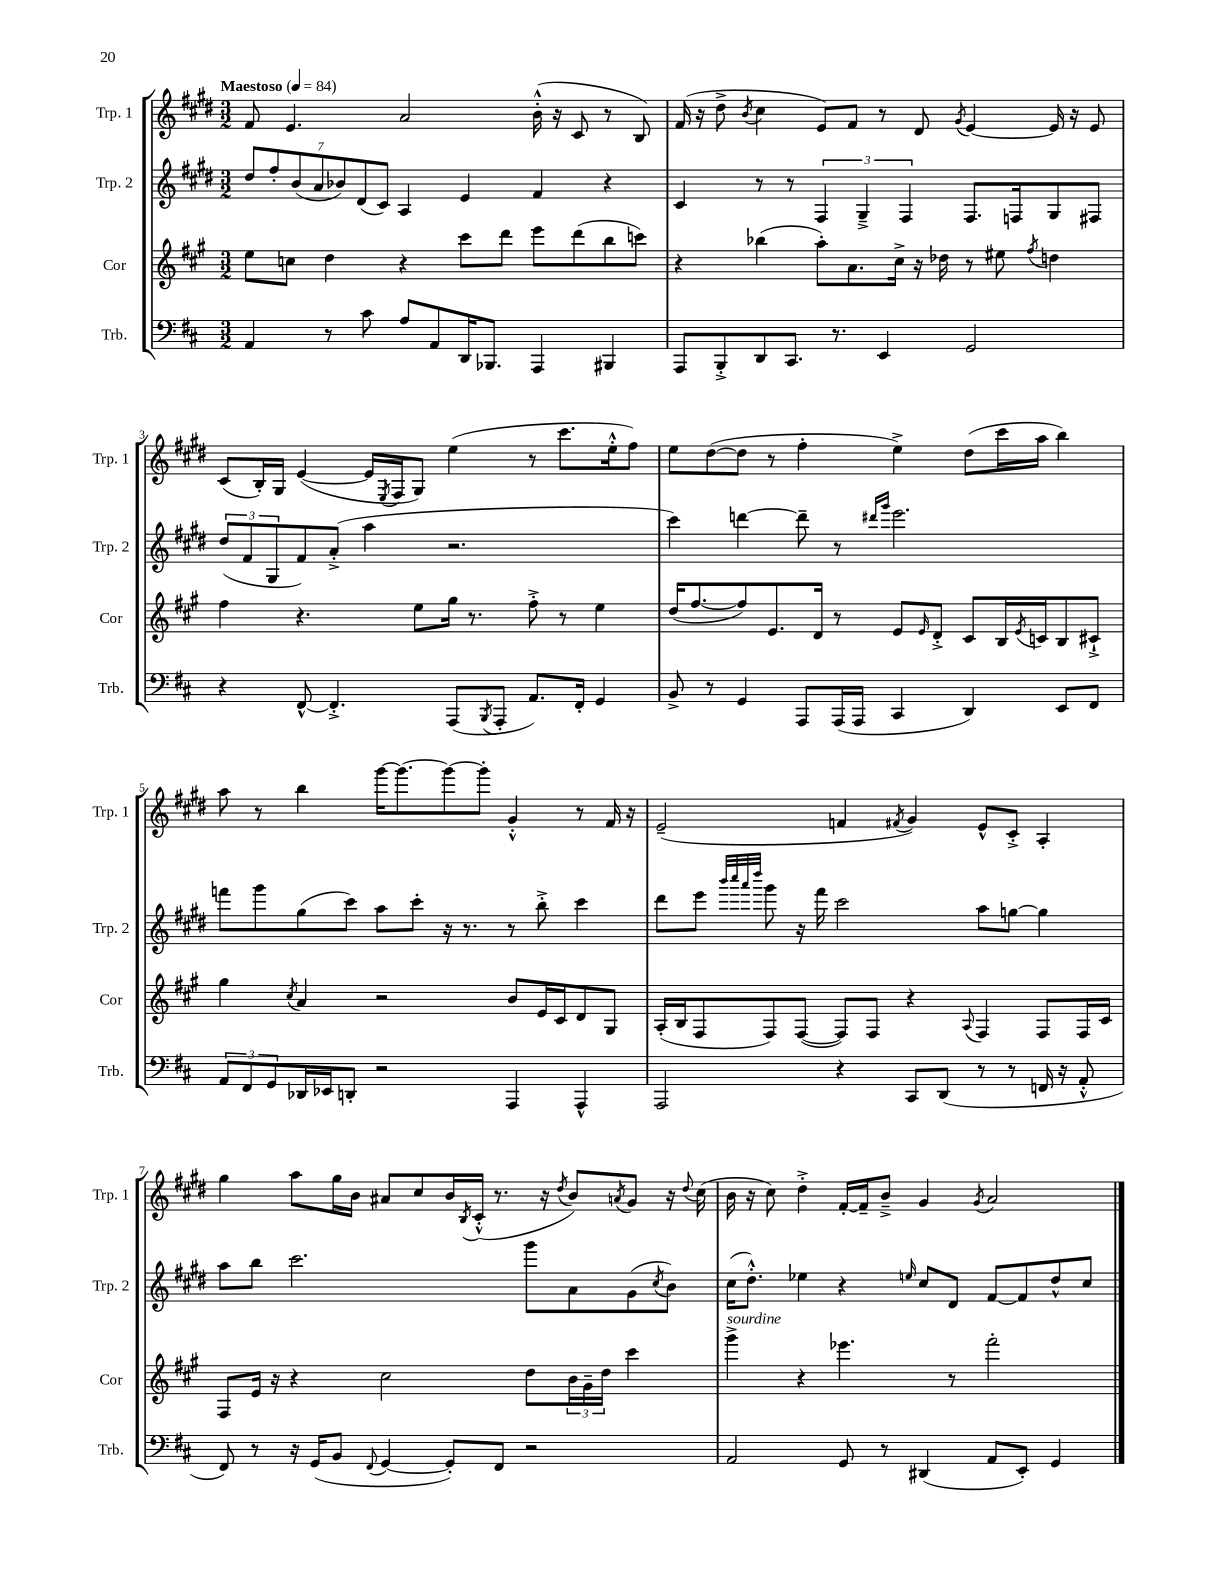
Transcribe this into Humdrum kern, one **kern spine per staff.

**kern	**kern	**kern	**kern
*part4	*part3	*part2	*part1
*staff4	*staff3	*staff2	*staff1
*I"Trb.	*I"Cor	*I"Trp. 2	*I"Trp. 1
*I'Trb.	*I'Cor	*I'Trp. 2	*I'Trp. 1
*clefF4	*clefG2	*clefG2	*clefG2
*k[f#c#]	*k[f#c#g#]	*k[f#c#g#d#]	*k[f#c#g#d#]
*M3/2	*M3/2	*M3/2	*M3/2
*MM84	*MM84	*MM84	*MM84
=1	=1	=1	=1
!	!	!	!LO:TX:a:B:t=Maestoso
4AA/	8ee\L	14dd#/L	8f#/
.	.	14ff#'/	.
.	8ccn\J	.	4.e/
.	.	(14b/	.
.	.	14a/	.
8r	4dd\	.	.
.	.	14b-X/)	.
.	.	(14d#/	.
8c#\	.	.	.
.	.	14c#/J)	.
8A/L	4r	4A/	2a/
8AA/	.	.	.
16DD/K	8ccc#\L	4e/	.
8.BBB-X/J	.	.	.
.	8ddd\J	.	.
4AAA/	8eee\L	4f#/	(16b'^^\
.	.	.	16r
.	(8ddd\	.	8c#/
4BBB#X/	8bb\	4r	8r
.	8cccn\J)	.	8B/)
=2	=2	=2	=2
8AAA/L	4r	4c#/	(16f#/
.	.	.	16r
8BBB'^/	.	.	8dd#^\
.	.	.	8qb/
8DD/	(4bb-X\	8r	4cc#\
8.CC#/J	.	8r	.
.	8aa'\L)	6F#/	8e/L)
8.r	.	.	.
.	8.a\	.	8f#/J
.	.	6G#~^/	.
4EE/	.	.	8r
.	16cc#^\Jk	.	.
.	.	6F#/	.
.	16r	.	8d#/
.	16dd-X\	.	.
.	.	.	8qg#/
2GG/	8r	8.F#/L	[4e/
.	8ee#X\	.	.
.	.	16Fn/k	.
.	8qff#/	.	.
.	4ddn\	8G#/	16e/]
.	.	.	16r
.	.	8F#X/J	8e/
!!LO:LB:g=z
=3	=3	=3	=3
4r	4ff#\	(12dd#/L	(8c#/L
.	.	12f#/	.
.	.	.	16B'/L)
.	.	12G#/	.
.	.	.	16G#/JJ
[8FF#^^/	4.r	8f#/)	([4e/
4.FF#'^/]	.	(8a'^/J	.
.	.	4aa\	16e/LL]
.	.	.	8qE/
.	.	.	16F#/J
.	8ee\L	.	8G#/J)
(8AAA/L	16gg#\Jk	2.r	(4ee\
.	8.r	.	.
8qBBB/	.	.	.
8AAA'/J	.	.	.
8.AA/L)	8ff#'^\	.	8r
.	8r	.	8.ccc#\L
16FF#'/Jk	.	.	.
4GG/	4ee\	.	.
.	.	.	16ee'^^\k
.	.	.	8ff#\J)
=4	=4	=4	=4
8BB^/	(16dd/KL	4ccc#\)	8ee\L
.	[8.ff#/	.	.
8r	.	.	([8dd#\
4GG/	8ff#/])	[4dddn\	8dd#\J]
.	8.e/	.	8r
8AAA/L	.	8ddd~\]	4ff#'\
.	16d/Jk	.	.
(16AAA/L	8r	8r	.
16AAA/JJ	.	.	.
.	.	16qqddd#X/LL	.
.	.	16qqggg#/JJ	.
4CC#/	8e/L	2.eee\	4ee^\)
.	16qqe/	.	.
.	8d'^/J	.	.
4DD/)	8c#/L	.	(8dd#\L
.	16B/L	.	16ccc#\L
.	8qe/	.	.
.	16cn/J	.	16aa\JJ
8EE/L	8B/	.	4bb\)
8FF#/J	8c#X`^/J	.	.
!!LO:LB:g=z
=5	=5	=5	=5
12AA/L	4gg#\	8fffn\L	8aa\
12FF#/	.	.	.
.	.	8ggg#\	8r
12GG/	.	.	.
.	8qcc#/	.	.
16DD-X/L	4a/	(8gg#\	4bb\
16EE-X/J	.	.	.
8DDn'/J	.	8ccc#\J)	.
2r	2r	8aa\L	[16ggg#\KL
.	.	.	8.ggg#\_
.	.	8ccc#'\J	.
.	.	16r	8ggg#\_
.	.	8.r	.
.	.	.	8ggg#'\J]
4AAA/	8b/L	8r	4g#'^^/
.	16e/L	8bb'^\	.
.	16c#/J	.	.
4AAA^^/	8d/	4ccc#\	8r
.	8G#/J	.	16f#/
.	.	.	16r
=6	=6	=6	=6
2AAA/	(16A'/LL	8ddd#\L	(2e~/
.	16B/J	.	.
.	8F#/	8eee\J	.
.	.	32qqbbb/LLL	.
.	.	32qqcccc#/	.
.	.	32qqaaa/	.
.	.	32qqdddd#/JJJ	.
.	8F#/)	8ggg#\	.
.	([8F#/J	16r	.
.	.	16fff#\	.
4r	8F#/L])	2ccc#\	4fn/
.	8F#/J	.	.
.	.	.	8qf#X/
8CC#/L	4r	.	4g#/)
(8DD/J	.	.	.
.	8qqA/	.	.
8r	4F#/	8aa\L	8e^^/L
8r	.	[8ggn\J	8c#'^/J
16FFn/	8F#/L	4gg\]	4A'/
16r	.	.	.
8AA'^^/	16F#/L	.	.
.	16c#/JJ	.	.
!!LO:LB:g=z
=7	=7	=7	=7
8FF#/)	8F#/L	8aa\L	4gg#\
8r	16e/Jk	8bb\J	.
.	16r	.	.
16r	4r	2.ccc#\	8aa\L
(16GG/KL	.	.	.
8BB/J	.	.	16gg#\L
.	.	.	16b\JJ
8qqFF#/	.	.	.
[4GG/	2cc#\	.	8a#X/L
.	.	.	8cc#/
8GG'/L])	.	.	16b/L
.	.	.	8qB/
.	.	.	(16c#'^^/JJ
8FF#/J	.	.	8.r
2r	8dd\L	8ggg#\L	.
.	.	.	16r
.	.	.	8qdd#/
.	24b\L	8a\	8b/L)
.	24g#~\	.	.
.	24dd\JJ	.	.
.	.	.	8qan/
.	4ccc#\	(8g#\	8g#/J
.	.	8qcc#/	.
.	.	8b\J)	16r
.	.	.	8qqdd#/
.	.	.	(16cc#\
=8	=8	=8	=8
!	!LO:TX:a:i:t=sourdine	!	!
2AA/	4ggg#^\	(16cc#\KL	16b\
.	.	8.dd#'^^\J)	16r
.	.	.	8cc#\)
.	4r	4ee-X\	4dd#'^\
8GG/	4.eee-X\	4r	[16f#'/LL
.	.	.	16f#~/J]
8r	.	.	8b~^/J
.	.	16qqeen/	.
(4DD#X/	.	8cc#/L	4g#/
.	8r	8d#/J	.
.	.	.	8qg#/
8AA/L	2fff#'\	[8f#/L	2a/
8EE'/J)	.	8f#/]	.
4GG/	.	8dd#^^/	.
.	.	8cc#/J	.
==	==	==	==
*-	*-	*-	*-
